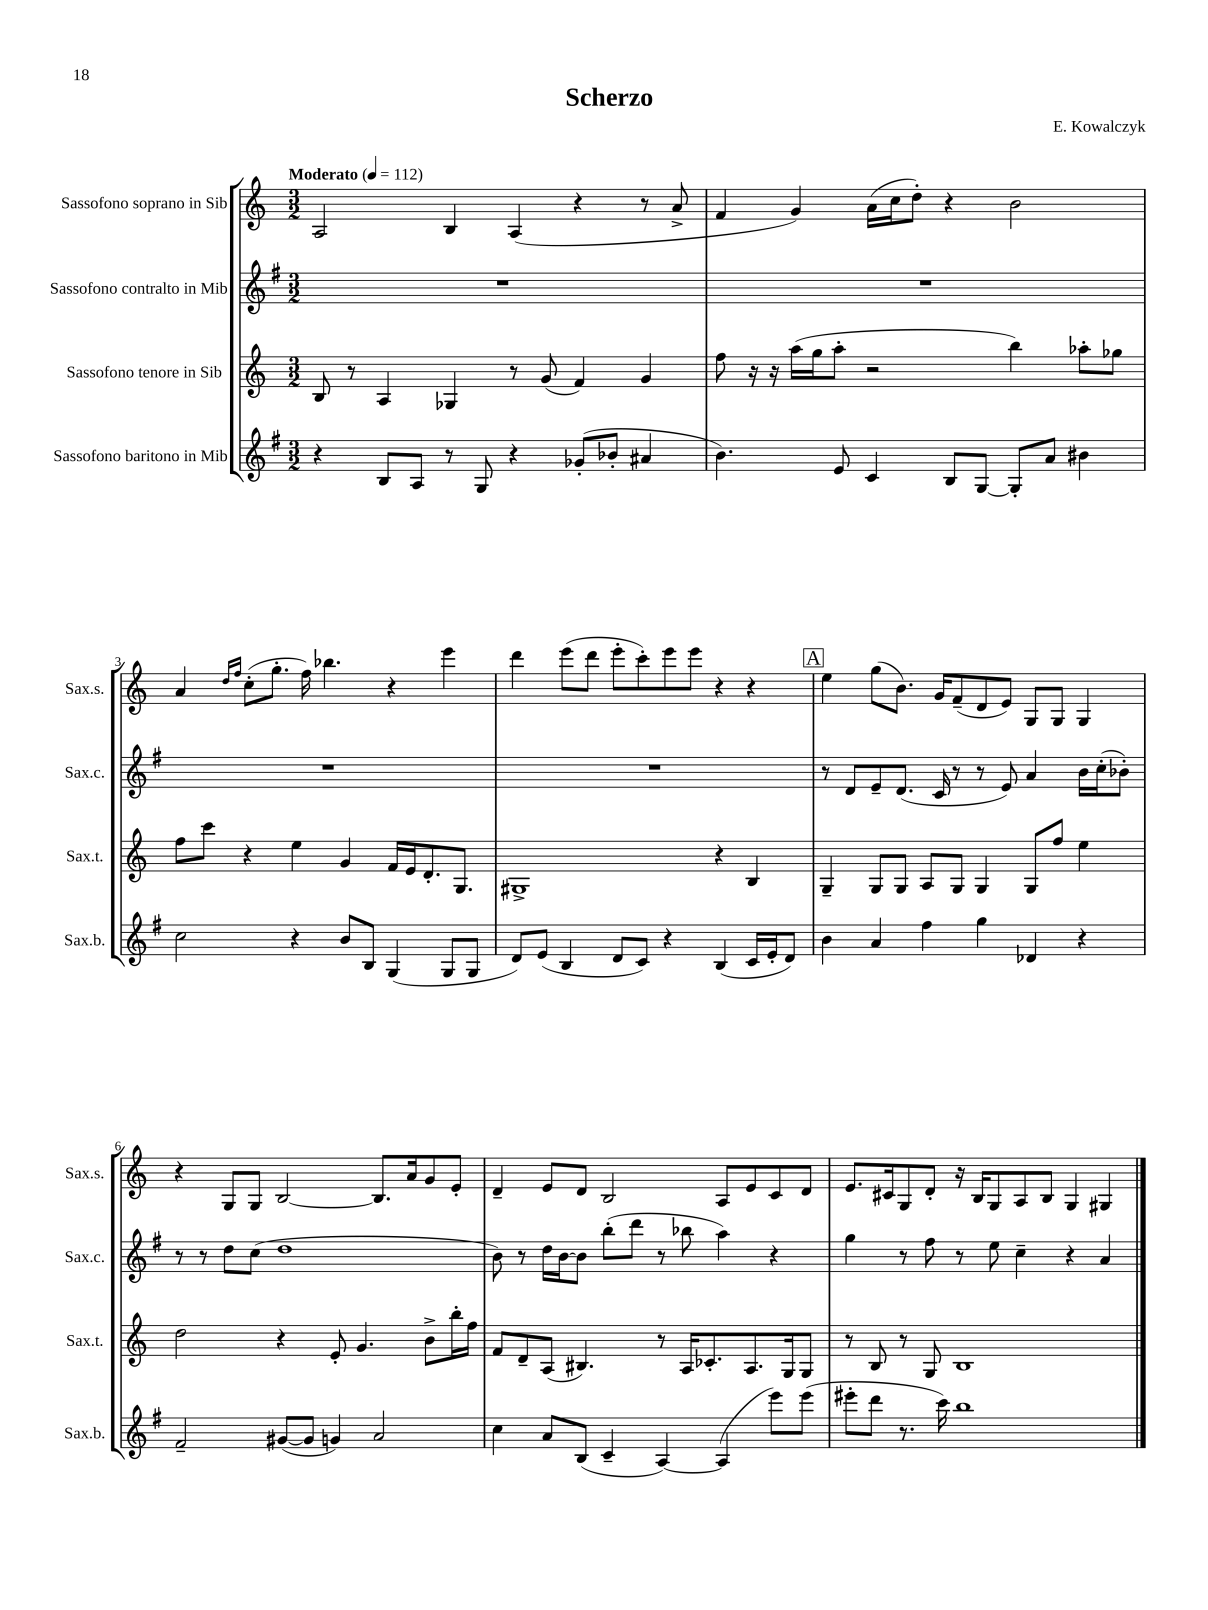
\header { title = "Scherzo" composer = "E. Kowalczyk" }
<<
\new StaffGroup <<
\new Staff = "s0" \with { instrumentName = "Sassofono soprano in Sib" shortInstrumentName = "Sax.s." } {
    \clef treble \key c \major \numericTimeSignature \time 3/2 \tempo "Moderato" 4 = 112
    a2 b4 a4( r4 r8 a'8-> |
    f'4 g'4) a'16( c''16 d''8-.) r4 b'2 |
    a'4 \grace { d''16 f''16 } c''8-.( g''8.-. f''16) bes''4. r4 e'''4 |
    d'''4 e'''8( d'''8 e'''8-. c'''8-.) e'''8 e'''8 r4 r4 |
    \mark \markup { \box "A" } e''4 g''8( b'8.) g'16 f'8--( d'8 e'8) g8 g8 g4 |
    r4 g8 g8 b2~ b8. a'16 g'8 e'8-. |
    d'4-- e'8 d'8 b2 a8 e'8 c'8 d'8 |
    e'8. cis'16 g8 d'8-. r16 b16 g8 a8 b8 g4 gis4 \bar "|." |
}
\new Staff = "s1" \with { instrumentName = "Sassofono contralto in Mib" shortInstrumentName = "Sax.c." } {
    \clef treble \key g \major \numericTimeSignature \time 3/2
    R1. |
    R1. |
    R1. |
    R1. |
    \mark \markup { \box "A" } r8 d'8 e'8-- d'8.( c'16 r8 r8 e'8) a'4 b'16 c''16-.( bes'8-.) |
    r8 r8 d''8 c''8( d''1 |
    b'8) r8 d''16 b'16~ b'8 b''8-.( d'''8 r8 bes''8 a''4) r4 |
    g''4 r8 fis''8 r8 e''8 c''4-- r4 a'4 \bar "|." |
}
\new Staff = "s2" \with { instrumentName = "Sassofono tenore in Sib" shortInstrumentName = "Sax.t." } {
    \clef treble \key c \major \numericTimeSignature \time 3/2
    b8 r8 a4 ges4 r8 g'8( f'4) g'4 |
    f''8 r16 r16 a''16( g''16 a''8-. r2 b''4) aes''8-. ges''8 |
    f''8 c'''8 r4 e''4 g'4 f'16 e'16 d'8.-. g8. |
    gis1-> r4 b4 |
    \mark \markup { \box "A" } g4-- g8 g8 a8 g8 g4 g8 f''8 e''4 |
    d''2 r4 e'8-. g'4. b'8-> b''16-. f''16 |
    f'8 d'8-- a8( bis4.) r8 a16 ces'8.-. a8. g16 g8 |
    r8 b8 r8 g8 b1 \bar "|." |
}
\new Staff = "s3" \with { instrumentName = "Sassofono baritono in Mib" shortInstrumentName = "Sax.b." } {
    \clef treble \key g \major \numericTimeSignature \time 3/2
    r4 b8 a8 r8 g8 r4 ges'8-.( bes'8-. ais'4 |
    b'4.) e'8 c'4 b8 g8~ g8-. a'8 bis'4 |
    c''2 r4 b'8 b8 g4( g8 g8 |
    d'8) e'8( b4 d'8 c'8) r4 b4( c'16 e'16-. d'8) |
    \mark \markup { \box "A" } b'4 a'4 fis''4 g''4 des'4 r4 |
    fis'2-- gis'8~( gis'8 g'4) a'2 |
    c''4 a'8 b8( c'4-- a4~) a4( e'''8) e'''8( |
    eis'''8-. d'''8 r8. c'''16) b''1 \bar "|." |
}
>>
>>
